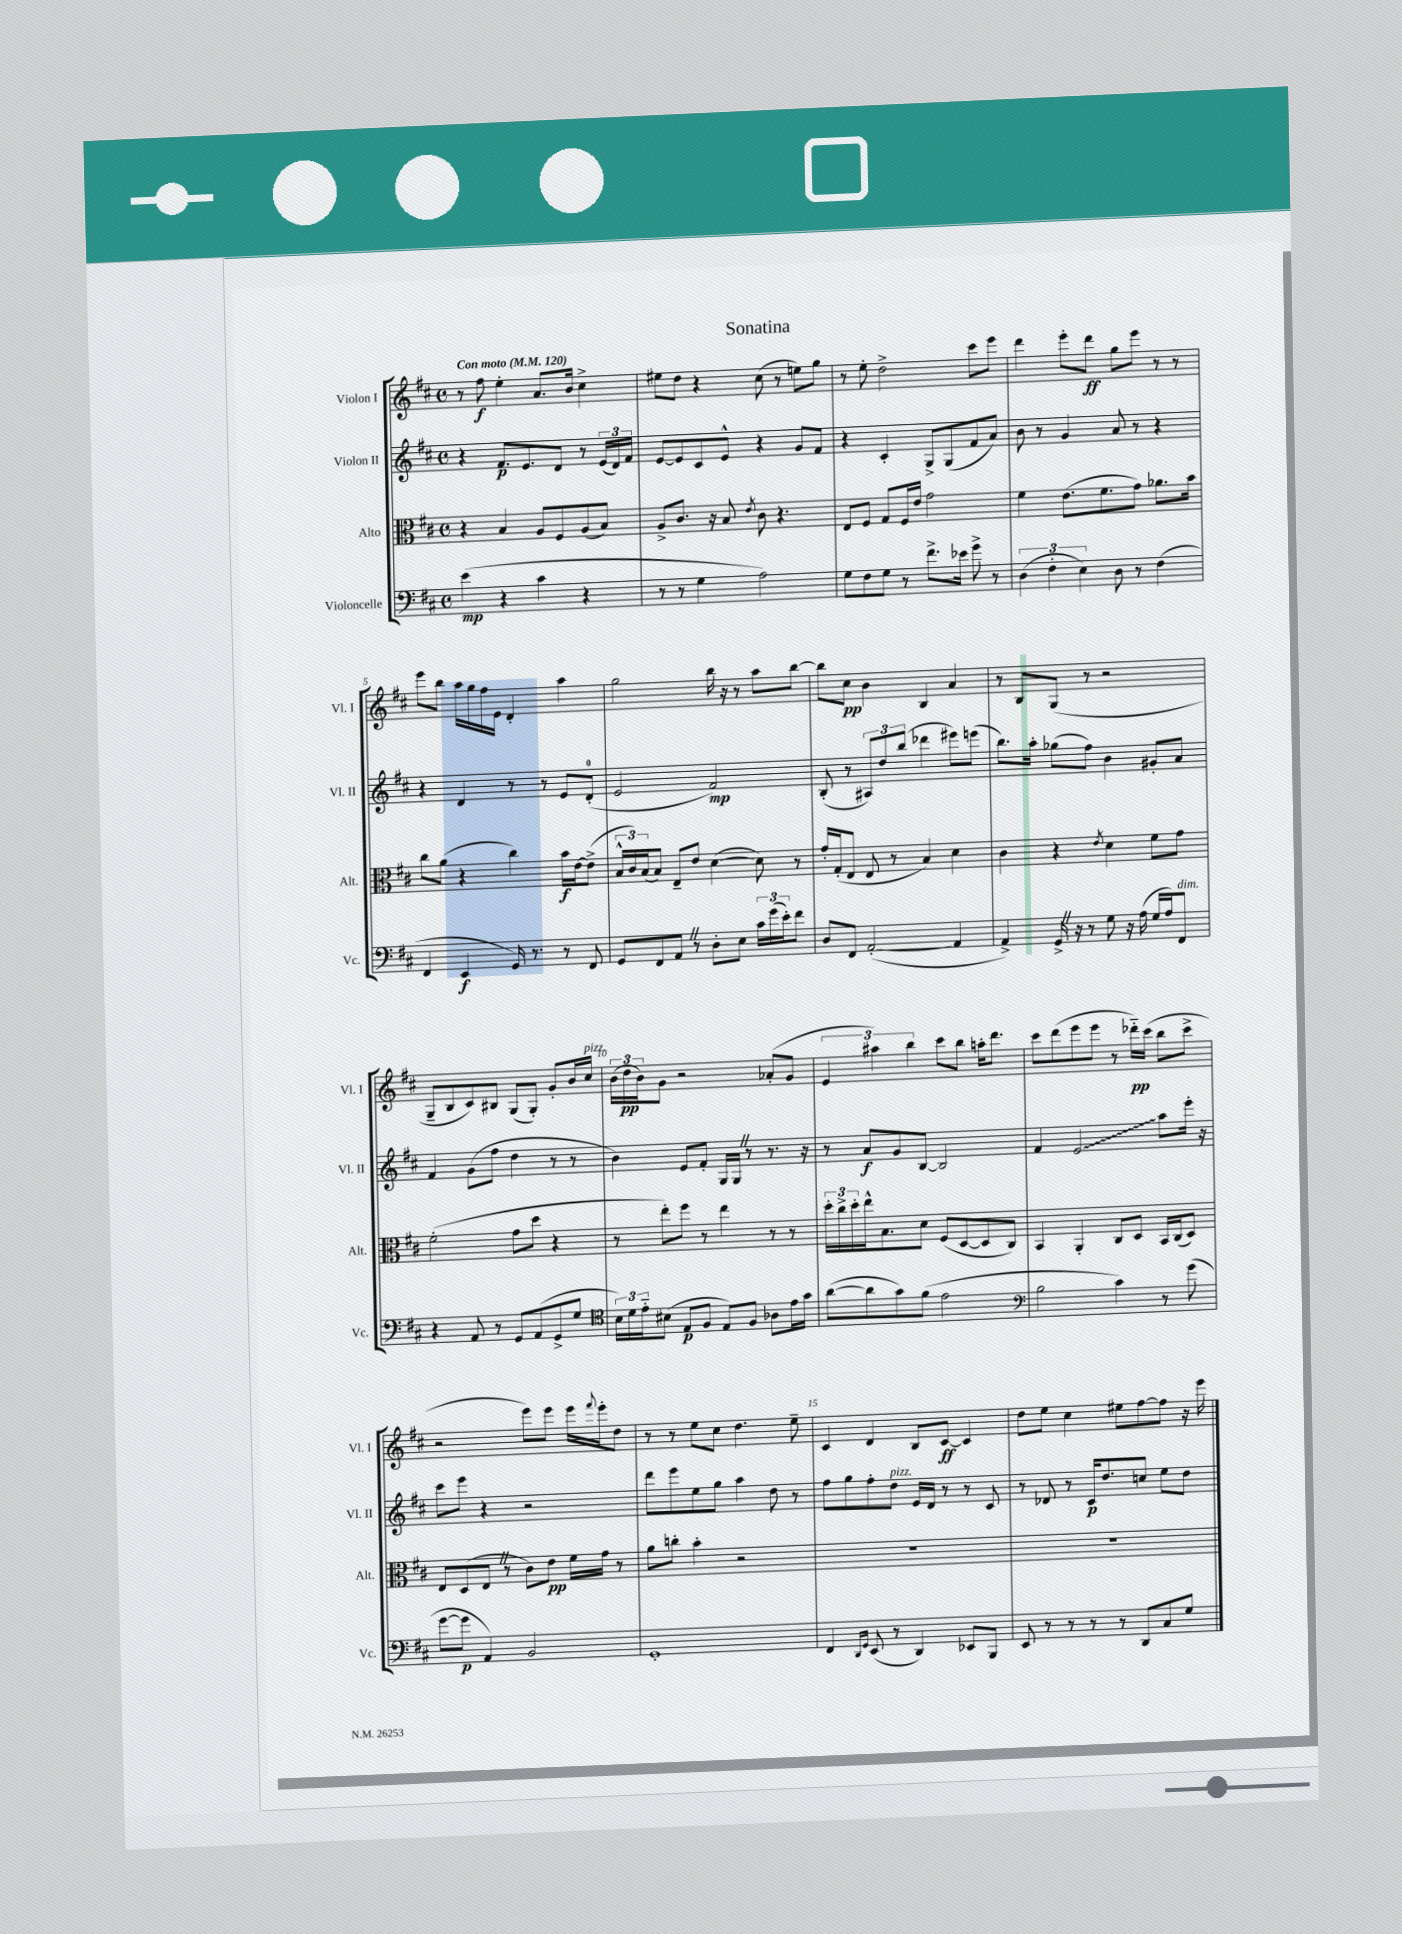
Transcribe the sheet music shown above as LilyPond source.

\header { title = "Sonatina" }
<<
\new StaffGroup <<
\new Staff = "s0" \with { instrumentName = "Violon I" shortInstrumentName = "Vl. I" } {
    \clef treble \key d \major \defaultTimeSignature \time 4/4 \tempo "Con moto" 4 = 120
    r8 fis''8\f e''4-. a'8. b'16 cis''4-> |
    eis''8 d''8 r4 cis''8( r8 e''8) g''8 |
    r8 e''8-. d''2-> cis'''8 e'''8 |
    d'''4 e'''8-. d'''8\ff g''8 e'''8 r8 r8 |
    e'''8 b''8 a''16 g''16 fis''16 e'16 d'4-. a''4 |
    g''2 b''16 r16 r8 a''8 b''8~ |
    b''8 cis''8\pp b'4 b4 a'4 |
    r8 b8 g8( r8 r2 |
    g8-- b8 cis'8) bis8 g8( g8-.) g'8-. b'16 cis''16^\markup { \italic "pizz." } |
    \tuplet 3/2 { b'16( d''16\pp b'16) } g'8 r2 aes'8-.( g'8 |
    \tuplet 3/2 { e'4 ais''4) b''4 } cis'''8 b''8 a''16-. d'''8. |
    cis'''8 d'''8( e'''8 e'''8 r8 des'''16-_\pp) cis'''16( b''8 cis'''8-> |
    r2 e'''8) e'''8 e'''16 \appoggiatura { fis'''8 } e'''16-. d''8 |
    r8 r8 e''8 cis''8 d''4. e''8-- |
    cis'4 d'4 b8 cis'8~\ff cis'4 |
    d''8 e''8 cis''4 eis''8 fis''8~ fis''8 r16 e'''16 \bar "|." |
}
\new Staff = "s1" \with { instrumentName = "Violon II" shortInstrumentName = "Vl. II" } {
    \clef treble \key d \major \defaultTimeSignature \time 4/4
    r4 fis'8.\p e'8. d'8 r8 \tuplet 3/2 { e'16( d'16) fis'16 } |
    e'8~ e'8 cis'8 e'8-^ r4 g'8 fis'8 |
    r4 cis'4-. g8-> g8( fis'8 a'8) |
    b'8 r8 g'4 a'8 r8 r4 |
    r4 d'4 r8 r8 e'8 d'8-0-.( |
    e'2 fis'2\mp) |
    b8-.( r8 \tuplet 3/2 { ais8) d''8 b''8( } des'''4 eis'''8) e'''8( |
    b''8.) a''16-. ges''8( fis''8) b'4 gis'8-. a'8 |
    fis'4 g'8( fis''8 d''4 r8 r8 |
    b'4) e'8 fis'8-. g16 g16 \once \override BreathingSign.text = \markup { \musicglyph "scripts.caesura.straight" } \breathe r8 r8. r16 |
    r8 a'8\f g'8 b8~ b2 |
    fis'4 \once \override Glissando.style = #'zigzag e'2\glissando a''8 e'''16-. r16 |
    cis'''8 e'''8 r4 r2 |
    d'''8 e'''8 e''8 g''8 a''4 d''8 r8 |
    fis''8 g''8 fis''8-. d''8^\markup { \italic "pizz." } e'16 d'16 r8 r8 cis'8 |
    r8 des'8 r8 cis'16\p d''8. c''8 e''8 d''8 \bar "|." |
}
\new Staff = "s2" \with { instrumentName = "Alto" shortInstrumentName = "Alt." } {
    \clef alto \key d \major \defaultTimeSignature \time 4/4
    r4 b4 a8 fis8 a8( b8) |
    a8-> cis'8. r16 b8 \acciaccatura { e'8 } cis'8 r4. |
    e8 fis8 g8 fis16 e'16 g'2 |
    fis'4 e'8.( fis'8. g'8) aes'8. b'16 |
    cis''8 a'8( r4 cis''4) b'16\f e'16~ e'8->( |
    \tuplet 3/2 { b16-^ cis'16) b16( } b8) e8-- e'8 d'4~( d'8) r8 |
    g'16-. g16-.( e8 e8 r8 b4) d'4 |
    cis'4 r4 \acciaccatura { e'8 } d'4 fis'8 g'8 |
    fis'2-.( g'8 d''8 r4 |
    r8 e''8-.) fis''8 r8 e''4 r8 r8 |
    \tuplet 3/2 { d''16-. cis''16-> d''16-. } e''16-^ b8. d'8 fis8( d8~ d8 cis8) |
    b,4 a,4-. cis8 d8 b,16 cis16( d8) |
    e8 d8( e8 \once \override BreathingSign.text = \markup { \musicglyph "scripts.caesura.straight" } \breathe r8 cis'8) e'8\pp fis'16 g'16 r8 |
    a'8 c''8-. b'4-. r2 |
    R1 |
    R1 \bar "|." |
}
\new Staff = "s3" \with { instrumentName = "Violoncelle" shortInstrumentName = "Vc." } {
    \clef bass \key d \major \defaultTimeSignature \time 4/4
    e'4\mp( r4 cis'4 r4 |
    r8 r8 g4 a2) |
    g8 fis8 g8 r8 fis'8.-> ees'16 g'8-> r8 |
    \tuplet 3/2 { d4( fis4-. e4) } d8 r8 fis4( |
    fis,4 e,4\f g,16) r8. r8 fis,8 |
    g,8 fis,8 a,8 \once \override BreathingSign.text = \markup { \musicglyph "scripts.caesura.straight" } \breathe r8 d8-. e8 \tuplet 3/2 { cis'16 g'16( e'16-.) } fis'8 |
    d8 fis,8 a,2~-.( a,4 |
    a,4->) g,16-> \once \override BreathingSign.text = \markup { \musicglyph "scripts.caesura.straight" } \breathe r16 r8 g8 r16 a16( g16 a16) fis,8^\markup { \italic "dim." } |
    r4 a,8 r8 g,8 a,8( g,8-> g8 |
    \clef tenor \tuplet 3/2 { b16) d'16 e'16-_ } bis8( e8\p fis8 e8) fis8 aes8 e'16 g'16 |
    a'8~( a'8 g'8) fis'8( e'2 |
    \clef bass b2 cis'4) r8 g'8( |
    g'8~ g'8\p a,4) b,2 |
    g,1-. |
    fis,4 \grace { d,16 g,16 } e,8( r8 d,4) ees,8 b,,8 |
    e,8 r8 r8 r8 r8 d,8 cis8 g8 \bar "|." |
}
>>
>>
\layout { \context { \Score \override BarNumber.break-visibility = ##(#f #t #t) barNumberVisibility = #(every-nth-bar-number-visible 5) } }
